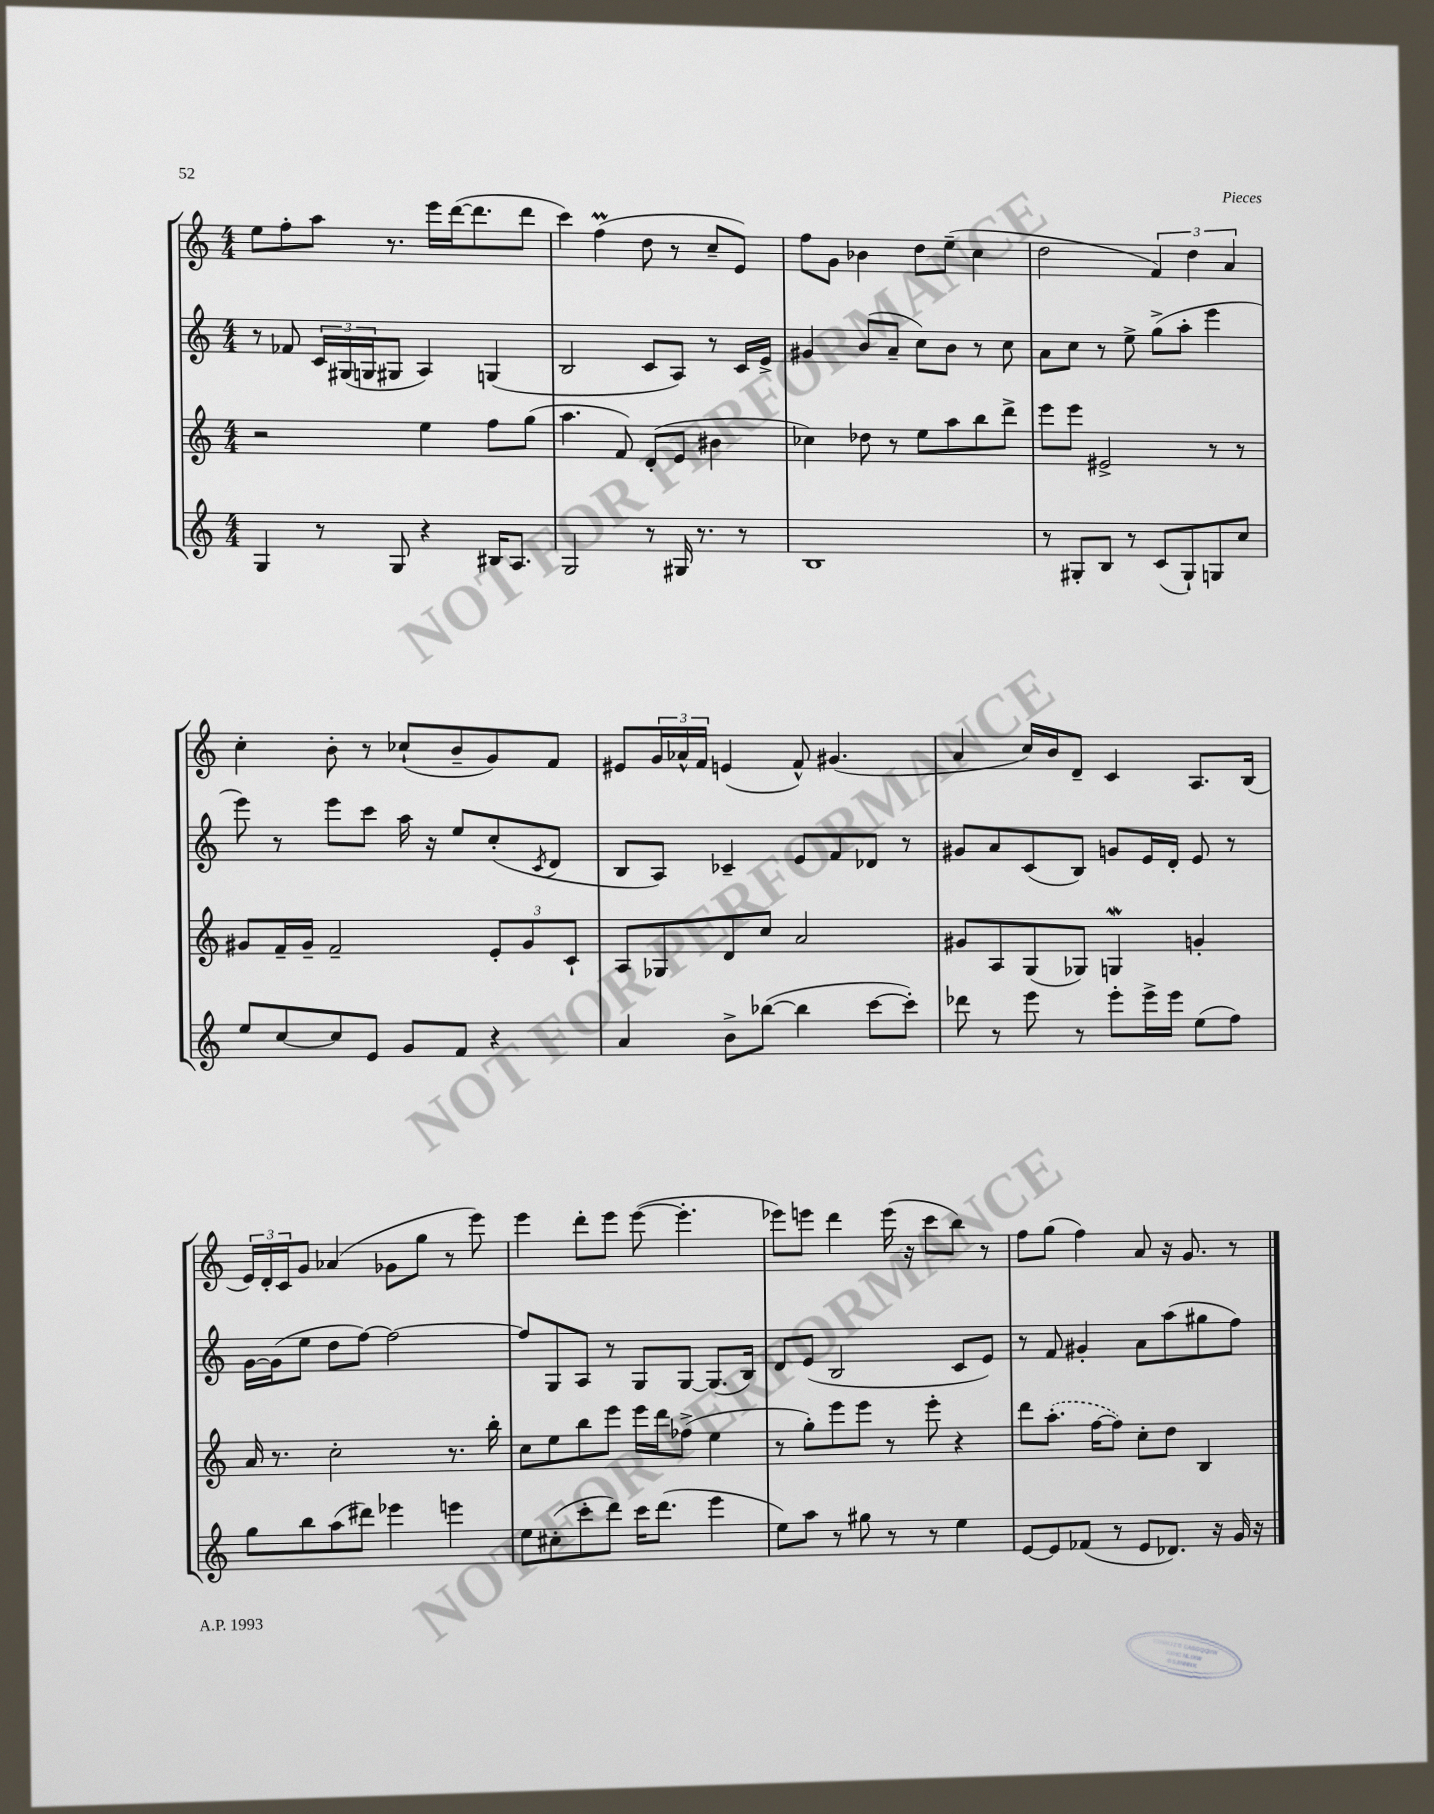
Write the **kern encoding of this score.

**kern	**kern	**kern	**kern
*staff4	*staff3	*staff2	*staff1
*clefG2	*clefG2	*clefG2	*clefG2
*k[]	*k[]	*k[]	*k[]
*M4/4	*M4/4	*M4/4	*M4/4
4G	2r	8r	8ee
.	.	8f-	8ff'
8r	.	24c	8aa
.	.	(24G#	.
.	.	24G	.
8G	.	8G#	8.r
4r	4ee	4A)	.
.	.	.	16eee
.	.	.	([16ddd
.	.	.	8.ddd]
16B#	8ff	(4G	.
8.A	.	.	.
.	(8gg	.	8ddd
=	=	=	=
2G	4.aa	2B	4ccc)
.	.	.	(4ff
.	8f)	.	.
8r	(8d'	8c	8dd
16G#	8e	8A)	8r
8.r	.	.	.
.	4b#	8r	8cc~
8r	.	16c	8e)
.	.	16e^	.
=	=	=	=
1B	4cc-)	4g#	8ff
.	.	.	8g
.	8dd-	(8b	4b-
.	8r	8a~	.
.	8ee	8cc)	8dd
.	8aa	8b	(8ee~
.	8bb	8r	4cc
.	8ddd^	8cc	.
=	=	=	=
8r	8eee	8a	2dd
8G#'	8eee	8cc	.
8B	2e#^	8r	.
8r	.	8ee^	.
(8c	.	(8gg^	6f)
8G#`)	.	8aa'	.
.	.	.	6dd
8G	8r	4eee	.
.	.	.	6a
8cc	8r	.	.
=	=	=	=
8ee	8g#	8eee)	4cc'
[8cc	16f~	8r	.
.	16g#~	.	.
8cc]	2f~	8eee	8b'
8e	.	8ccc	8r
8g	.	16aa	(8cc-`
.	.	16r	.
8f	.	8ee	8b~
4r	12e'	(8cc'	8g)
.	12g#	.	.
.	.	8qc	.
.	.	8d	8f
.	12c`	.	.
=	=	=	=
4a	8A	8B	8e#
.	8G-	8A)	24g
.	.	.	24a-^^
.	.	.	24f
8b^	8d	4c-~	(4e
([8bb-	8cc	.	.
4bb-]	2a	8e	8f^^)
.	.	8f	(4.g#
[8ccc	.	8d-	.
8ccc'])	.	8r	.
=	=	=	=
8ddd-	8g#	8g#	4a
8r	8A	8a	.
8eee	(8G	(8c	16cc)
.	.	.	16b
8r	8G-)	8B)	8d~
8eee'	4G	8g	4c
16eee^	.	16e	.
16eee	.	16d'	.
(8ee	4g'	8e	8.A
8ff)	.	8r	.
.	.	.	(16B
=	=	=	=
8gg	16a	[16g	24e)
.	.	.	24d'
.	8.r	(16g]	.
.	.	.	24c
8bb	.	8ee	8g
(8aa	2cc'	8dd	(4a-
8ddd#)	.	[8ff)	.
4eee-	.	2ff_	8g-
.	.	.	8gg
4eee	8.r	.	8r
.	.	.	8eee)
.	16bb'	.	.
=	=	=	=
8ee	8cc	8ff]	4eee
(8cc#'	8ee	8G	.
8ccc'	8bb	8A	8ddd'
8ddd)	8eee	8r	8eee
16ccc	16eee	8G	([8eee
(8.ddd	16ddd	.	.
.	(8ff-^	[8G	4.eee']
4eee	4ee	(8.G]	.
.	.	16B)	.
=	=	=	=
8ee)	8r	8d	8eee-)
8aa	8gg')	(8e	8eee
8r	8eee	2B	4ddd
8gg#	8eee	.	.
8r	8r	.	(16eee
.	.	.	16r
8r	8eee'	.	8ccc
4ee	4r	8c	8bb)
.	.	8e)	8r
=	=	=	=
[8e	8ddd	8r	8ff
8e]	(8.aa'	8f	(8gg
(8f-	.	4g#'	4ff)
.	[16ff	.	.
8r	8ff])	.	.
8e	8cc'	8a	8a
8.d-)	8dd	(8aa	16r
.	.	.	8.g
.	4B	8gg#	.
16r	.	.	.
16g	.	8ff)	8r
16r	.	.	.
==	==	==	==
*-	*-	*-	*-
